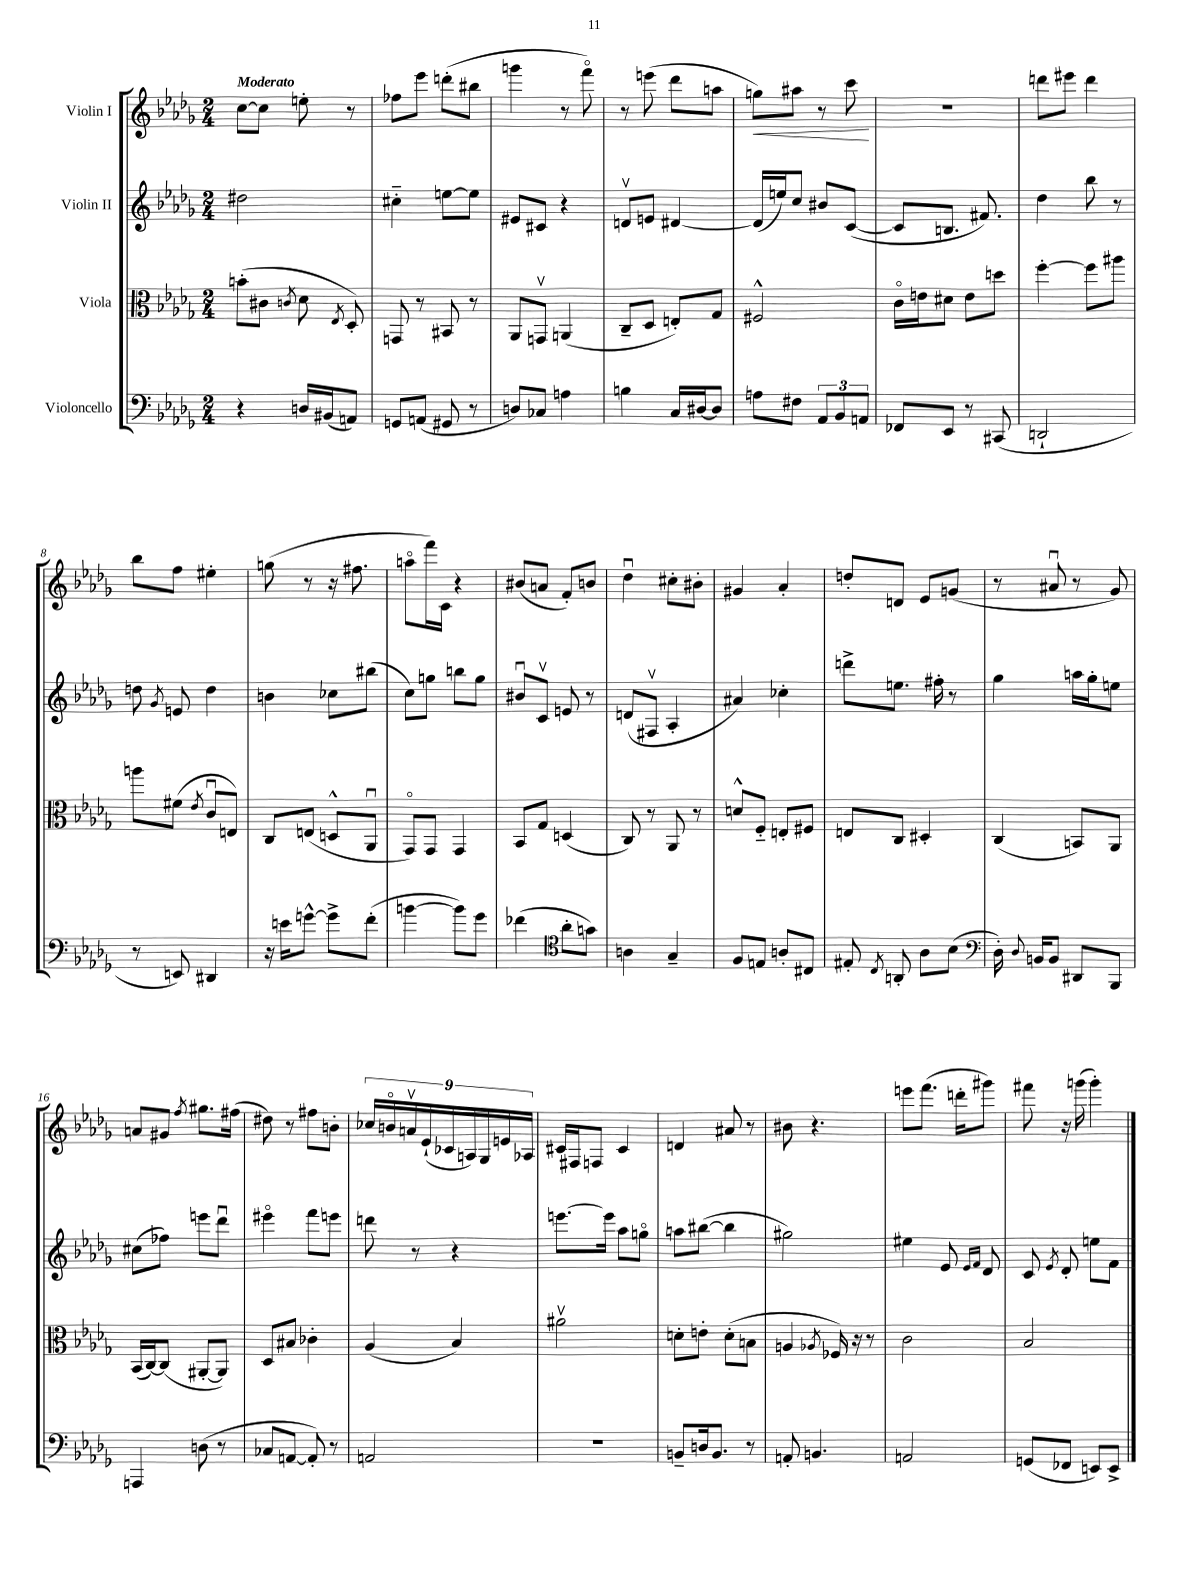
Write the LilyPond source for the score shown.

<<
\new StaffGroup <<
\new Staff = "s0" \with { instrumentName = "Violin I" } {
    \clef treble \key des \major \numericTimeSignature \time 2/4 \tempo "Moderato"
    \autoBeamOff c''8[~ c''8] e''8-. r8 |
    fes''8[ ees'''8] d'''8[-.( bis''8] |
    g'''4 r8 f'''8\flageolet) |
    r8 e'''8( des'''8[ a''8] |
    g''8[\<) ais''8] r8 c'''8\! |
    R2 |
    d'''8[ eis'''8] d'''4 |
    bes''8[ f''8] eis''4-. |
    g''8( r8 r16 fis''8. |
    a''8[\flageolet f'''16) c'16] r4 |
    bis'8[( a'8] f'8[-.) b'8] |
    des''4\downbow cis''8[-. bis'8]-. |
    gis'4 aes'4-. |
    d''8[-. d'8] ees'8[ g'8]( |
    r8 ais'8\downbow r8 ges'8) |
    a'8[ gis'8] \acciaccatura { f''8 } gis''8.[ fis''16]( |
    dis''8) r8 fis''8[ b'8]-. |
    \tuplet 9/8 { ces''16[ b'16\flageolet a'16\upbow ees'16-!( ces'16 a16) ges16 e'16 aes16] } |
    cis'16[ fis16 f8] cis'4 |
    d'4 ais'8 r8 |
    bis'8 r4. |
    e'''8[ f'''8.]( d'''16[-. gis'''8]) |
    fis'''8 r16 g'''16( g'''4-.) \bar "|." |
}
\new Staff = "s1" \with { instrumentName = "Violin II" } {
    \clef treble \key des \major \numericTimeSignature \time 2/4
    \autoBeamOff dis''2 |
    cis''4-_ e''8[~ e''8] |
    eis'8[ cis'8] r4 |
    d'8[\upbow e'8] dis'4~ |
    dis'16[( e''16) c''8] bis'8[ c'8]~( |
    c'8[ b8.] fis'8.) |
    des''4 bes''8 r8 |
    d''8 \acciaccatura { ges'8 } e'8 d''4 |
    b'4 ces''8[ bis''8]( |
    c''8[) g''8] b''8[ g''8] |
    bis'8[\downbow c'8]\upbow e'8 r8 |
    d'8[( fis8]\upbow aes4-. |
    ais'4) ces''4-. |
    d'''8[-> e''8.] fis''16-. r8 |
    ges''4 a''16[ ges''16-. e''8] |
    cis''8[( fes''8]) e'''8[ des'''8]\downbow |
    eis'''4\flageolet f'''8[ e'''8] |
    d'''8 r8 r4 |
    e'''8.[~ e'''16] aes''8[ g''8]\flageolet |
    a''8[ bis''8]~( bis''4 |
    gis''2) |
    eis''4 ees'8 \grace { ees'16[ f'16] } des'8 |
    c'8 \acciaccatura { ees'8 } des'8-. e''8[ f'8] \bar "|." |
}
\new Staff = "s2" \with { instrumentName = "Viola" } {
    \clef alto \key des \major \numericTimeSignature \time 2/4
    \autoBeamOff b'8[-.( cis'8] \acciaccatura { c'8 } des'8 \acciaccatura { ees8 } des8-.) |
    g,8 r8 bis,8 r8 |
    aes,8[ g,8]\upbow a,4( |
    c8[-- des8] e8[-.) ges8] |
    fis2-^ |
    c'16[\flageolet e'16 dis'8] e'8[ d''8] |
    f''4~-. f''8[ ais''8] |
    a''8[ fis'8]( \acciaccatura { ees'8 } c'8[\downbow e8]) |
    c8[ e8]( d8[-^ aes,8]\downbow |
    ges,8[\flageolet) ges,8] ges,4 |
    bes,8[ ges8] d4( |
    c8) r8 aes,8 r8 |
    d'8[-^ f8]-_ e8[-. fis8] |
    e8[ c8] dis4-. |
    c4( b,8[) aes,8] |
    bes,16[( c16~) c8]( ais,8[~-. ais,8]) |
    des8[ bis8] ces'4-. |
    aes4( bes4) |
    ais'2\upbow |
    d'8[-. e'8]-. d'8[-.( b8] |
    a4 \acciaccatura { aes8 } fes16) r16 r8 |
    c'2 |
    bes2 \bar "|." |
}
\new Staff = "s3" \with { instrumentName = "Violoncello" } {
    \clef bass \key des \major \numericTimeSignature \time 2/4
    \autoBeamOff r4 d16[ bis,16( a,8]) |
    g,8[ a,8]( gis,8 r8 |
    d8[) ces8] a4 |
    b4 c16[ dis16~ dis8] |
    a8[ fis8] \tuplet 3/2 { aes,8[ bes,8 a,8] } |
    fes,8[ ees,8] r8 cis,8( |
    d,2-! |
    r8 e,8) dis,4 |
    r16 e'16[ g'8]~-^ g'8[-> f'8]-.( |
    b'4~ b'8[) ges'8] |
    fes'4( \clef tenor aes'8[-. g'8]) |
    a4 ges4-- |
    f8[ e8] a8[-. cis8] |
    eis8-. \acciaccatura { c8 } a,8-. aes8[ bes8]( |
    \clef bass des16-.) \appoggiatura { des8 } b,16[ b,8] dis,8[ bes,,8] |
    a,,4 d8( r8 |
    ces8[ a,8]~ a,8-.) r8 |
    a,2 |
    r2 |
    b,8[-- d16 b,8.] r8 |
    a,8-. b,4. |
    a,2 |
    g,8[( fes,8] e,8[) e,8]-> \bar "|." |
}
>>
>>
